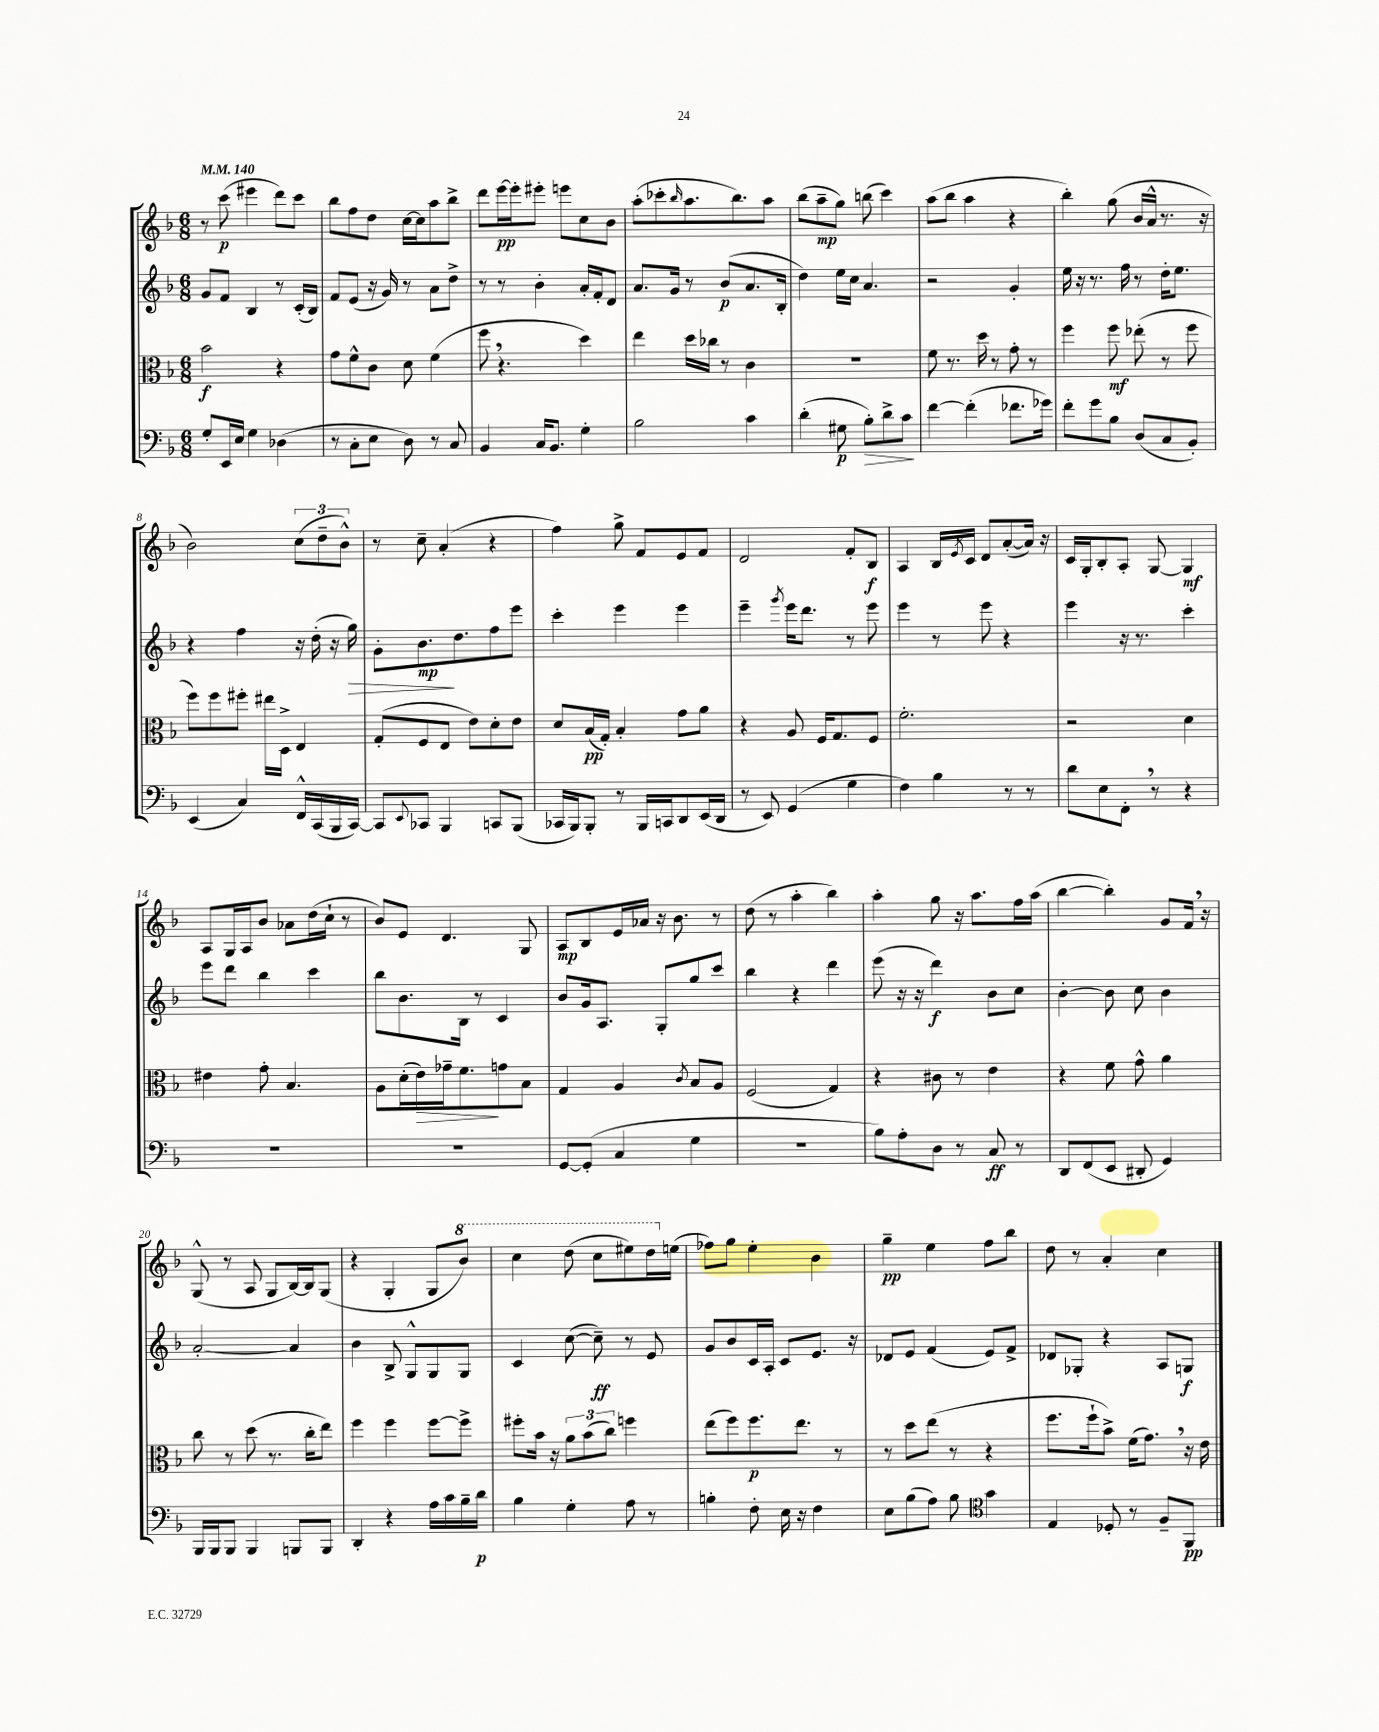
<<
\new StaffGroup <<
\new Staff = "s0" {
    \clef treble \key f \major \numericTimeSignature \time 6/8 \tempo 4 = 140
    r8 c'''8\p( eis'''4 d'''8) c'''8 |
    bes''8 f''8 d''8 c''16~ c''16 a''8 bes''8-> |
    d'''8 e'''16~\pp e'''16-. eis'''8-. e'''8 c''8 bes'8 |
    a''8-.( ces'''8-. \grace { bes''16 } a''8. bes''8.) a''8 |
    bes''8( a''8--\mp g''8) b''8( c'''4) |
    a''8( bes''8 a''4 r4 |
    bes''4-.) g''8( bes'16 a'16-^ r8. r16 |
    bes'2) \tuplet 3/2 { c''8( d''8-- bes'8-^) } |
    r8 c''8-- a'4-.( r4 |
    f''4) g''8-> f'8 e'8 f'8 |
    d'2 f'8-. bes8\f |
    a4 bes16 \acciaccatura { e'8 } c'16 d'8 a'8~-.( a'16) r16 |
    c'16 g16-. bes8-. a8-. g8~ g4\mf |
    a8 g16 a16 bes'8 aes'8 d''16( c''16-! r8 |
    bes'8) e'8 d'4. g8 |
    a8\mp bes8 e'16 aes'16 r16 bes'8. r8 |
    d''8( r8 a''4-. bes''4) |
    a''4-. g''8 r16 a''8. f''16 a''16( |
    bes''4~ bes''4-.) g'8 f'16 \breathe r16 |
    g8-^( r8 a8 g8 bes16~) bes16 g8( |
    r4 g4-. g8 \ottava #1 bes''8) |
    c'''4 d'''8( c'''8 eis'''8) d'''16 \ottava #0 e''!16( |
    fes''8) g''8 e''4-. bes'4 |
    g''4--\pp e''4 f''8 bes''8 |
    d''8 r8 a'4-. c''4 \bar "|." |
}
\new Staff = "s1" {
    \clef treble \key f \major \numericTimeSignature \time 6/8
    g'8 f'8 bes4 r8 c'16-.( bes16) |
    f'8 e'8( r16 g'16) r8 a'8 d''8-> |
    r8 r8 bes'4-. a'16-. f'16-. d'8 |
    a'8. g'16 r8 bes'8\p( a'8. bes16-. |
    d''4) e''16 c''16 a'4. |
    r2 g'4-. |
    e''16 r16 r8. f''16 r8 d''16-. e''8. |
    r4 f''4 r16 d''16-.( r16 g''16\>) |
    g'8-. bes'8.\mp\! d''8. f''8 e'''8 |
    c'''4-. e'''4 e'''4 |
    e'''4-- \acciaccatura { g'''8 } e'''16 d'''8. r8 e'''8 |
    e'''4 r8 e'''8 r4 |
    e'''4 r16 r8. c'''4-. |
    e'''8 d'''8 bes''4 c'''4 |
    bes''8 bes'8. bes16 r8 c'4 |
    bes'8 g'16 a8. g8-. g''8 c'''8 |
    bes''4 r4 d'''4 |
    e'''8( r16 r16 d'''4\f) bes'8 c''8 |
    bes'4~-. bes'8 c''8 bes'4 |
    a'2~-. a'4 |
    bes'4 bes8-> g8-^ g8 g8 |
    c'4 c''8~( c''8--\ff) r8 e'8 |
    g'8 bes'8 c'16 a16-. c'8 e'8. r16 |
    des'8 e'8 f'4( e'8) f'8-> |
    des'8 ges8-. r4 a8 g8\f \bar "|." |
}
\new Staff = "s2" {
    \clef alto \key f \major \numericTimeSignature \time 6/8
    bes'2\f r4 |
    g'8 f'8-^ c'8 d'8 f'4( |
    f''8 \breathe r4. d''4) |
    e''4 d''16 ces''16 r8 c'4 |
    R2. |
    f'8 r8. d''16 r8 g'8-. r8 |
    f''4 f''8\mf ees''8-.( r8 f''8 |
    f''8) f''8 fis''8-. eis''16 d16-> e4 |
    g8-.( f8 e8 e'8) d'8-. e'8 |
    d'8 bes16\pp( g16-.) bes4-. g'8 a'8 |
    r4 a8 f16 g8. f8 |
    f'2.-. |
    r2 d'4 |
    eis'4 g'8-. bes4. |
    a8 d'16-.( e'16\>) ges'16-- f'8.\! g'8 bes8 |
    g4 a4 \acciaccatura { c'8 } bes8 a8 |
    f2( g4) |
    r4 cis'8 r8 e'4 |
    r4 f'8 g'8-^ a'4 |
    c''8 r8 d''8( r8. c''16-. e''8) |
    f''4 f''4 f''8~ f''8-> |
    fis''8-. bes'16 r16 \tuplet 3/2 { a'8 bes'8( c''8) } f''4 |
    e''8( f''8) f''8.\p e''8. r8 |
    r8 d''8 e''8( r8 r4 |
    f''8. f''16-! bes'8->) f'16( g'8.) \breathe r16 e'16 \bar "|." |
}
\new Staff = "s3" {
    \clef bass \key f \major \numericTimeSignature \time 6/8
    g8-. e,16 e16 g4 des4( |
    r8 c8-. e8 d8) r8 c8 |
    bes,4 c16 bes,8. g4-. |
    bes2 c'4 |
    d'4-.( gis8\p bes8-.\>) d'8-> c'8\! |
    f'4~ f'4-.( fes'8. ges'16) |
    f'8-. g'8 bes8 d8( c8 bes,8-.) |
    e,4( c4) f,16-^ c,16( bes,,16 c,16~) |
    c,8 \appoggiatura { e,8 } ces,8 bes,,4 c,8 bes,,8( |
    ces,16 bes,,16) bes,,8-. r8 bes,,16 c,16 d,8 e,16( d,16 |
    r8 e,8) g,4( g4 |
    f4) bes4 r8 r8 |
    d'8 e8 f,8-. \breathe r8 r4 |
    R2. |
    R2. |
    g,8~ g,8-.( c4 g4 |
    R2. |
    bes8) a8-. d8 r8 c8\ff r8 |
    d,8 f,8( e,8 dis,8-. g,4) |
    bes,,16 bes,,16 bes,,8 bes,,4 b,,8 b,,8 |
    d,4-. r4 a16 c'16 bes16-- d'16\p |
    bes4 g4-. a8 r8 |
    b4-. f8-. e16 r16 f4 |
    e8 bes8( a8) bes8 \clef tenor g'4 |
    e4 des8-. r8 f8-- f,8\pp \bar "|." |
}
>>
>>
